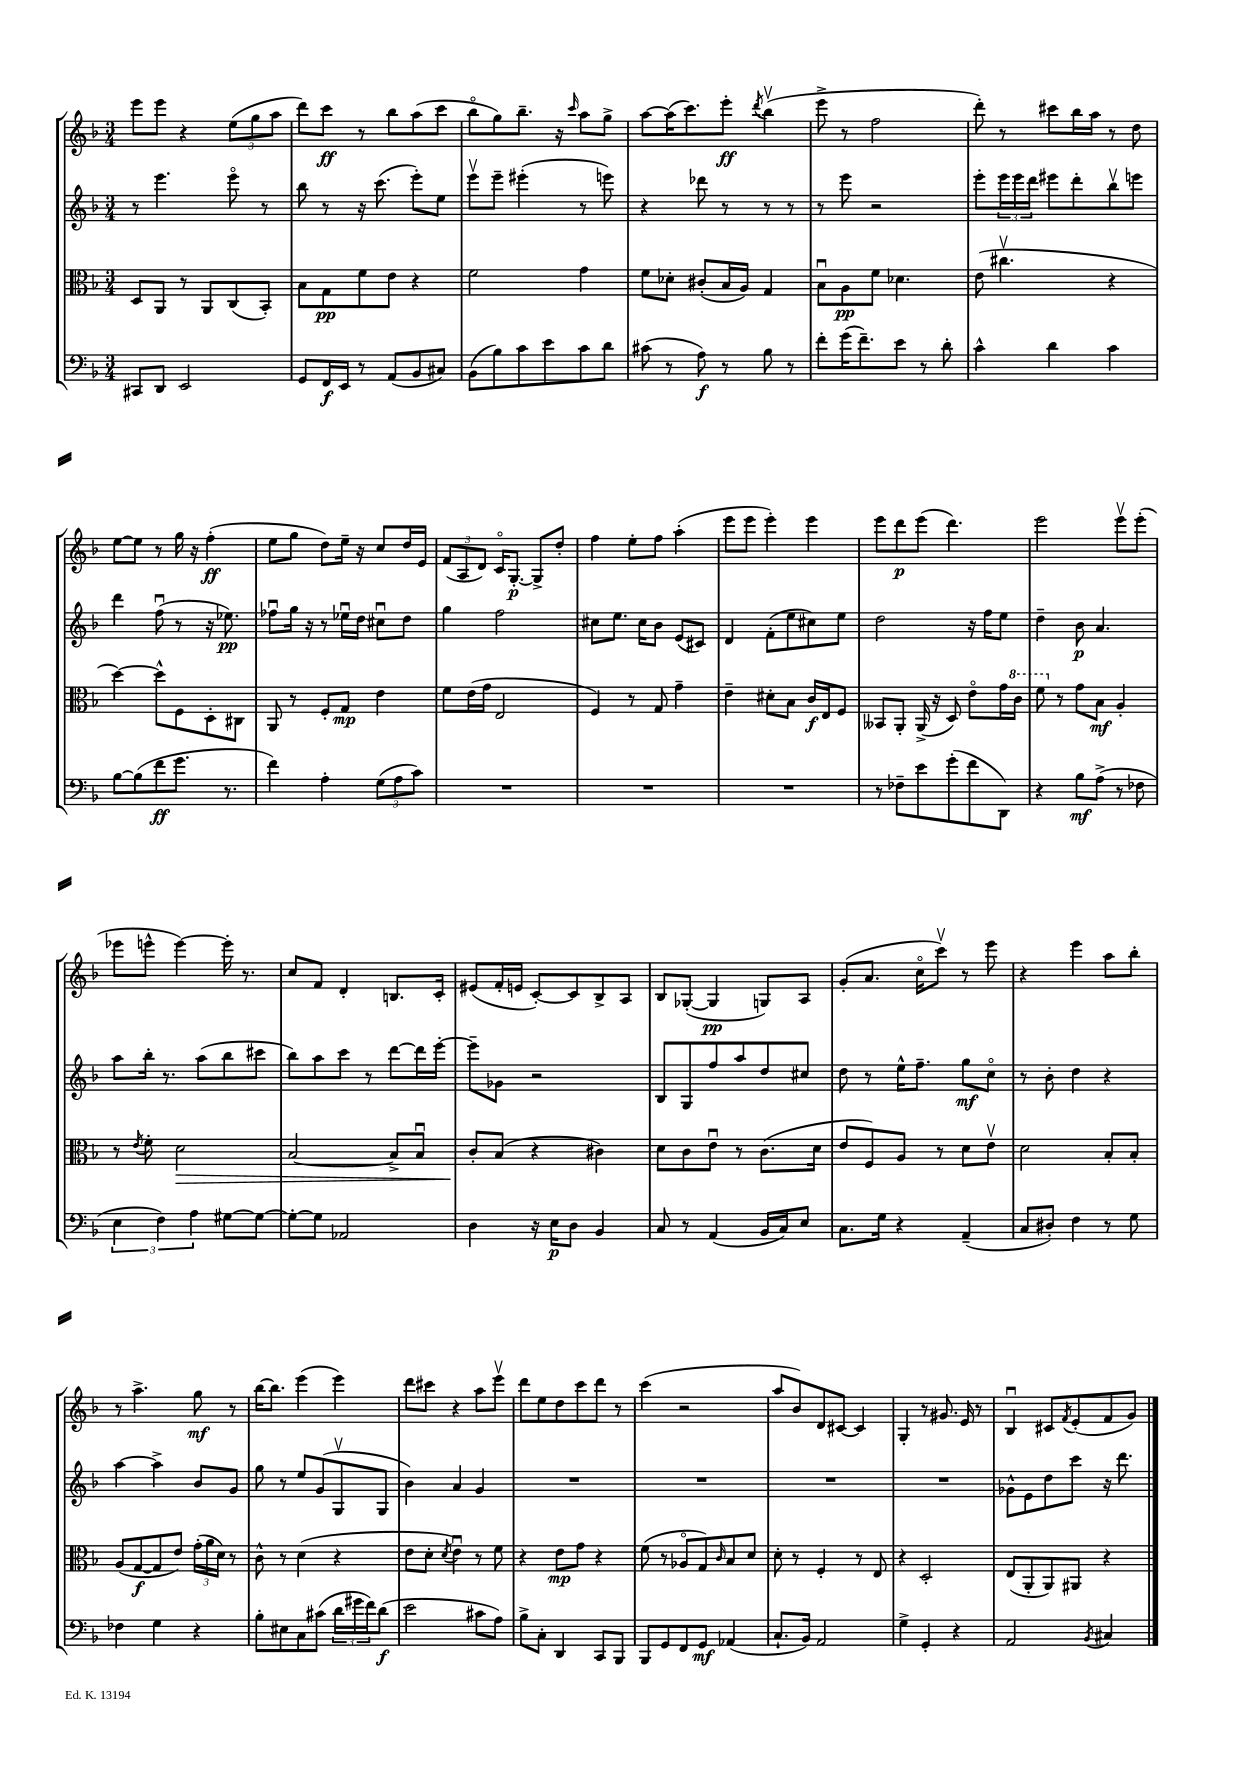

**kern	**dynam	**kern	**dynam	**kern	**dynam	**kern	**dynam
*part4	*part4	*part3	*part3	*part2	*part2	*part1	*part1
*staff4	*staff4	*staff3	*staff3	*staff2	*staff2	*staff1	*staff1
*clefF4	*	*clefC3	*	*clefG2	*	*clefG2	*
*k[b-]	*	*k[b-]	*	*k[b-]	*	*k[b-]	*
*M3/4	*	*M3/4	*	*M3/4	*	*M3/4	*
=109	=109	=109	=109	=109	=109	=109	=109
8CC#X/L	.	8D/L	.	8r	.	8eee\L	.
8DD/J	.	8AA/J	.	4.eee\	.	8eee\J	.
2EE/	.	8r	.	.	.	4r	.
.	.	8AA/L	.	.	.	.	.
.	.	(8C/	.	8eee\	.	(12ee\L	.
.	.	.	.	.	.	12gg\	.
.	.	8BB-'/J)	.	8r	.	.	.
.	.	.	.	.	.	12aa\J	.
=110	=110	=110	=110	=110	=110	=110	=110
8GG/L	.	8B-\L	.	8bb-\	.	8ddd\L)	.
16FF/L	f	8G\	pp	8r	.	8ccc\J	ff
16EE/JJ	.	.	.	.	.	.	.
8r	.	8f\	.	16r	.	8r	.
.	.	.	.	(8.ccc\	.	.	.
(8AA/L	.	8e\J	.	.	.	8bb-\L	.
8BB-/	.	4r	.	8eee'\L)	.	(8aa\	.
8C#X/J)	.	.	.	8ee\J	.	8ccc\J	.
=111	=111	=111	=111	=111	=111	=111	=111
(8BB-\L	.	2f\	.	8eeev\L	.	8bb-\L	.
8B-\)	.	.	.	8eee~\J	.	8gg\)	.
8c\	.	.	.	(4eee#X'\	.	8.bb-~\J	.
8e\	.	.	.	.	.	.	.
.	.	.	.	.	.	16r	.
.	.	.	.	.	.	16qqccc/	.
8c\	.	4g\	.	8r	.	8aa\L	.
8d\J	.	.	.	8eeen\)	.	8gg^\J	.
=112	=112	=112	=112	=112	=112	=112	=112
(8c#X\	.	8f\L	.	4r	.	[8aa\L	.
8r	.	8d-X'\J	.	.	.	(16aa\K]	.
.	.	.	.	.	.	8.ccc\)	.
8A\)	f	(8c#X'/L	.	8ddd-X\	.	.	.
8r	.	16B-/L	.	8r	.	8eee'\J	ff
.	.	16A/JJ)	.	.	.	.	.
.	.	.	.	.	.	8qddd/	.
8B-\	.	4G/	.	8r	.	(4bb-v\	.
8r	.	.	.	8r	.	.	.
=113	=113	=113	=113	=113	=113	=113	=113
8f'\L	.	8B-u\L	.	8r	.	8eee^\	.
(16g\K	.	8A\	pp	8eee\	.	8r	.
8.f~\)	.	.	.	.	.	.	.
.	.	8f\J	.	2r	.	2ff\	.
8e\J	.	4.d-X\	.	.	.	.	.
8r	.	.	.	.	.	.	.
8d'\	.	.	.	.	.	.	.
=114	=114	=114	=114	=114	=114	=114	=114
4c^^\	.	(8e\	.	8eee'\L	.	8ddd'\)	.
.	.	4.cc#Xv\	.	24eee\L	.	8r	.
.	.	.	.	24eee\	.	.	.
.	.	.	.	24ddd\JJ	.	.	.
4d\	.	.	.	8eee#X\L	.	8ccc#X\L	.
.	.	.	.	8ddd'\	.	16bb-\L	.
.	.	.	.	.	.	16aa\JJ	.
4c\	.	4r	.	8bb-v\	.	8r	.
.	.	.	.	8eeen\J	.	8dd\	.
!!LO:LB:g=z
=115	=115	=115	=115	=115	=115	=115	=115
[8B-\L	.	[4dd\)	.	4ddd\	.	[8ee\L	.
(8B-\]	.	.	.	.	.	8ee\J]	.
8f\	ff	8dd^^\L]	.	(8ffu\	.	8r	.
8.g\J	.	8F\	.	8r	.	16gg\	.
.	.	.	.	.	.	16r	.
.	.	8D'\	.	16r	.	(4ff'\	ff
8.r	.	.	.	8.ee-X\)	pp	.	.
.	.	8C#X\J	.	.	.	.	.
=116	=116	=116	=116	=116	=116	=116	=116
4f\)	.	8AA/	.	8ff-Xu\L	.	8ee\L	.
.	.	8r	.	16gg\Jk	.	8gg\J	.
.	.	.	.	16r	.	.	.
4A'\	.	8F'/L	.	8r	.	8dd\L)	.
.	.	8G/J	mp	16ee-Xu\LL	.	16ee~\Jk	.
.	.	.	.	16dd\JJ	.	16r	.
(12G\L	.	4e\	.	8cc#Xu\L	.	8cc/L	.
12A\	.	.	.	.	.	.	.
.	.	.	.	8dd\J	.	16dd/L	.
12c\J)	.	.	.	.	.	.	.
.	.	.	.	.	.	16e/JJ	.
=117	=117	=117	=117	=117	=117	=117	=117
2.r	.	8f\L	.	4gg\	.	(12f/L	.
.	.	.	.	.	.	12A/	.
.	.	(16e\L	.	.	.	.	.
.	.	.	.	.	.	12d/J)	.
.	.	16g\JJ	.	.	.	.	.
.	.	2E/	.	2ff\	.	16c/KL	.
.	.	.	.	.	.	[8.G'/J	p
.	.	.	.	.	.	8G^/L]	.
.	.	.	.	.	.	8dd'/J	.
=118	=118	=118	=118	=118	=118	=118	=118
2.r	.	4F/)	.	8cc#X\L	.	4ff\	.
.	.	.	.	8.ee\J	.	.	.
.	.	8r	.	.	.	8ee'\L	.
.	.	.	.	16cc#\KL	.	.	.
.	.	8G/	.	8b-\J	.	8ff\J	.
.	.	4g~\	.	(8e/L	.	(4aa'\	.
.	.	.	.	8c#X/J)	.	.	.
=119	=119	=119	=119	=119	=119	=119	=119
2.r	.	4e~\	.	4d/	.	8eee\L	.
.	.	.	.	.	.	8eee\J	.
.	.	8d#X'\L	.	(8f'\L	.	4eee'\)	.
.	.	8B-\J	.	8ee\	.	.	.
.	.	16c/LL	f	8cc#X\)	.	4eee\	.
.	.	16E/J	.	.	.	.	.
.	.	8F/J	.	8ee\J	.	.	.
=120	=120	=120	=120	=120	=120	=120	=120
8r	.	8BB--X/L	.	2dd\	.	8eee\L	.
8F-X~\L	.	8AA'/J	.	.	.	8ddd\	p
8e\	.	(16AA^/	.	.	.	(8eee\J	.
.	.	16r	.	.	.	.	.
(8g'\	.	8D/)	.	.	.	4.ddd\)	.
8f\	.	8e\L	.	16r	.	.	.
.	.	.	.	16ff\KL	.	.	.
8DD\J)	.	16g\L	.	8ee\J	.	.	.
*	*	*8va	*	*	*	*	*
.	.	16cc\JJ	.	.	.	.	.
=121	=121	=121	=121	=121	=121	=121	=121
4r	.	8ff\	.	4dd~\	.	2eee\	.
*	*	*X8va	*	*	*	*	*
.	.	8r	.	.	.	.	.
8B-\L	mf	8g\L	.	8b-\	p	.	.
(8A^\J	.	8B-\J	mf	4.a/	.	.	.
8r	.	4A'/	.	.	.	8eeev\L	.
8F-X\	.	.	.	.	.	(8eee'\J	.
!!LO:LB:g=z
=122	=122	=122	=122	=122	=122	=122	=122
6E\	.	8r	.	8aa\L	.	8eee-X\L	.
.	.	8qe/	.	.	.	.	.
.	.	8f'\	.	16bb-'\Jk	.	8eeen^^\J	.
6F\)	.	.	.	.	.	.	.
.	.	.	.	8.r	.	.	.
!	!	!	!LO:HP:b	!	!	!	!
.	.	2d\	>	.	.	[4eee\)	.
6A\	.	.	.	.	.	.	.
.	.	.	.	(8aa\L	.	.	.
[8G#X\L	.	.	.	8bb-\	.	16eee'\]	.
.	.	.	.	.	.	8.r	.
8G#\J_	.	.	.	8ccc#X\J	.	.	.
=123	=123	=123	=123	=123	=123	=123	=123
8G#'\L_	.	[2B-/	.	8bb-\L)	.	8cc/L	.
8G#\J]	.	.	.	8aa\	.	8f/J	.
2AA-X/	.	.	.	8ccc\J	.	4d'/	.
.	.	.	.	8r	.	.	.
.	.	8B-^/L]	.	[8ddd\L	.	8.Bn/L	.
.	.	8B-u/J	.	16ddd\L]	.	.	.
.	.	.	.	[16eee'\JJ	.	16c'/Jk	.
=124	=124	=124	=124	=124	=124	=124	=124
4D\	.	8c'/L	.	8eee~\L]	.	(8e#X/L	.
.	.	(8B-/J	]	8g-X\J	.	16f'/L	.
.	.	.	.	.	.	16en/JJ	.
16r	.	4r	.	2r	.	[8c'/L)	.
16E\KL	p	.	.	.	.	.	.
8D\J	.	.	.	.	.	8c/]	.
4BB-/	.	4c#X\)	.	.	.	8B-^/	.
.	.	.	.	.	.	8A/J	.
=125	=125	=125	=125	=125	=125	=125	=125
8C/	.	8d\L	.	8B-/L	.	8B-/L	.
8r	.	8c\	.	8G/	.	([8G-X'/J	.
(4AA/	.	8eu\J	.	8ff/	.	4G-/]	pp
.	.	8r	.	8aa/	.	.	.
16BB-/LL	.	(8.c\L	.	8dd/	.	8Gn/L)	.
16C/J)	.	.	.	.	.	.	.
8E/J	.	.	.	8cc#X/J	.	8A/J	.
.	.	16d\Jk	.	.	.	.	.
=126	=126	=126	=126	=126	=126	=126	=126
8.C\L	.	8e/L	.	8dd\	.	(8g'/L	.
.	.	8F/)	.	8r	.	8.a/J	.
16G\Jk	.	.	.	.	.	.	.
4r	.	8A/J	.	16ee^^\KL	.	.	.
.	.	.	.	8.ff~\J	.	16cc\KL	.
.	.	8r	.	.	.	8cccv\J)	.
(4AA~/	.	8d\L	.	8gg\L	mf	8r	.
.	.	8ev\J	.	8cc\J	.	8eee\	.
=127	=127	=127	=127	=127	=127	=127	=127
8C/L	.	2d\	.	8r	.	4r	.
8D#X'/J)	.	.	.	8b-'\	.	.	.
4F\	.	.	.	4dd\	.	4eee\	.
8r	.	8B-'/L	.	4r	.	8aa\L	.
8G\	.	8B-'/J	.	.	.	8bb-'\J	.
!!LO:LB:g=z
=128	=128	=128	=128	=128	=128	=128	=128
4F-X\	.	(8A/L	.	[4aa\	.	8r	.
.	.	[8G/	f	.	.	4.aa^\	.
4G\	.	8G/]	.	4aa^\]	.	.	.
.	.	8e/J)	.	.	.	.	.
4r	.	(24g'\LL	.	8b-/L	.	8gg\	mf
.	.	24a\	.	.	.	.	.
.	.	24d\JJ)	.	.	.	.	.
.	.	8r	.	8g/J	.	8r	.
=129	=129	=129	=129	=129	=129	=129	=129
8B-'\L	.	8c^^\	.	8gg\	.	[16bb-\KL	.
.	.	.	.	.	.	8.bb-\J]	.
8E#X\	.	8r	.	8r	.	.	.
8C\	.	(4d\	.	8ee/L	.	(4eee\	.
(8c#X\J	.	.	.	(8g/	.	.	.
24d\LL	.	4r	.	8Gv/	.	4eee\)	.
24g#X\	.	.	.	.	.	.	.
24f\J)	.	.	.	.	.	.	.
(8d\J	f	.	.	8G/J	.	.	.
=130	=130	=130	=130	=130	=130	=130	=130
2e\	.	8e\L	.	4b-\)	.	8ddd\L	.
.	.	8d'\J	.	.	.	8ccc#X\J	.
.	.	8qd/	.	.	.	.	.
.	.	4eu\)	.	4a/	.	4r	.
8c#X\L	.	8r	.	4g/	.	8aa\L	.
8A\J)	.	8f\	.	.	.	8eeev\J	.
=131	=131	=131	=131	=131	=131	=131	=131
8B-^\L	.	4r	.	2.r	.	8ddd\L	.
8C'\J	.	.	.	.	.	8ee\	.
4DD/	.	8e\L	mp	.	.	8dd\	.
.	.	8g\J	.	.	.	8ccc\	.
8CC/L	.	4r	.	.	.	8ddd\J	.
8BBB-/J	.	.	.	.	.	8r	.
=132	=132	=132	=132	=132	=132	=132	=132
8BBB-/L	.	(8f\	.	2.r	.	(4ccc\	.
8GG/	.	8r	.	.	.	.	.
8FF/	.	8A-X/L	.	.	.	2r	.
8GG/J	mf	8G/)	.	.	.	.	.
.	.	16qqc/	.	.	.	.	.
(4AA-X/	.	8B-/	.	.	.	.	.
.	.	8d/J	.	.	.	.	.
=133	=133	=133	=133	=133	=133	=133	=133
8.C`/L	.	8d'\	.	2.r	.	8aa/L	.
.	.	8r	.	.	.	8b-/)	.
16BB-/Jk)	.	.	.	.	.	.	.
2AA/	.	4F'/	.	.	.	8d/	.
.	.	.	.	.	.	[8c#X/J	.
.	.	8r	.	.	.	4c#/]	.
.	.	8E/	.	.	.	.	.
=134	=134	=134	=134	=134	=134	=134	=134
4G^\	.	4r	.	2.r	.	4G'/	.
4GG'/	.	2D'/	.	.	.	8r	.
.	.	.	.	.	.	8.g#X/	.
4r	.	.	.	.	.	.	.
.	.	.	.	.	.	16e/	.
.	.	.	.	.	.	8r	.
=135	=135	=135	=135	=135	=135	=135	=135
2AA/	.	(8E/L	.	8g-X^^\L	.	4B-u/	.
.	.	8AA'/	.	8e\	.	.	.
.	.	8AA/)	.	8dd\	.	8c#X/L	.
.	.	.	.	.	.	8qf/	.
.	.	8AA#X/J	.	8ccc\J	.	(8e'/	.
8qBB-/	.	.	.	.	.	.	.
4C#X/	.	4r	.	16r	.	8f/	.
.	.	.	.	8.ddd\	.	.	.
.	.	.	.	.	.	8g/J)	.
==	==	==	==	==	==	==	==
*-	*-	*-	*-	*-	*-	*-	*-
